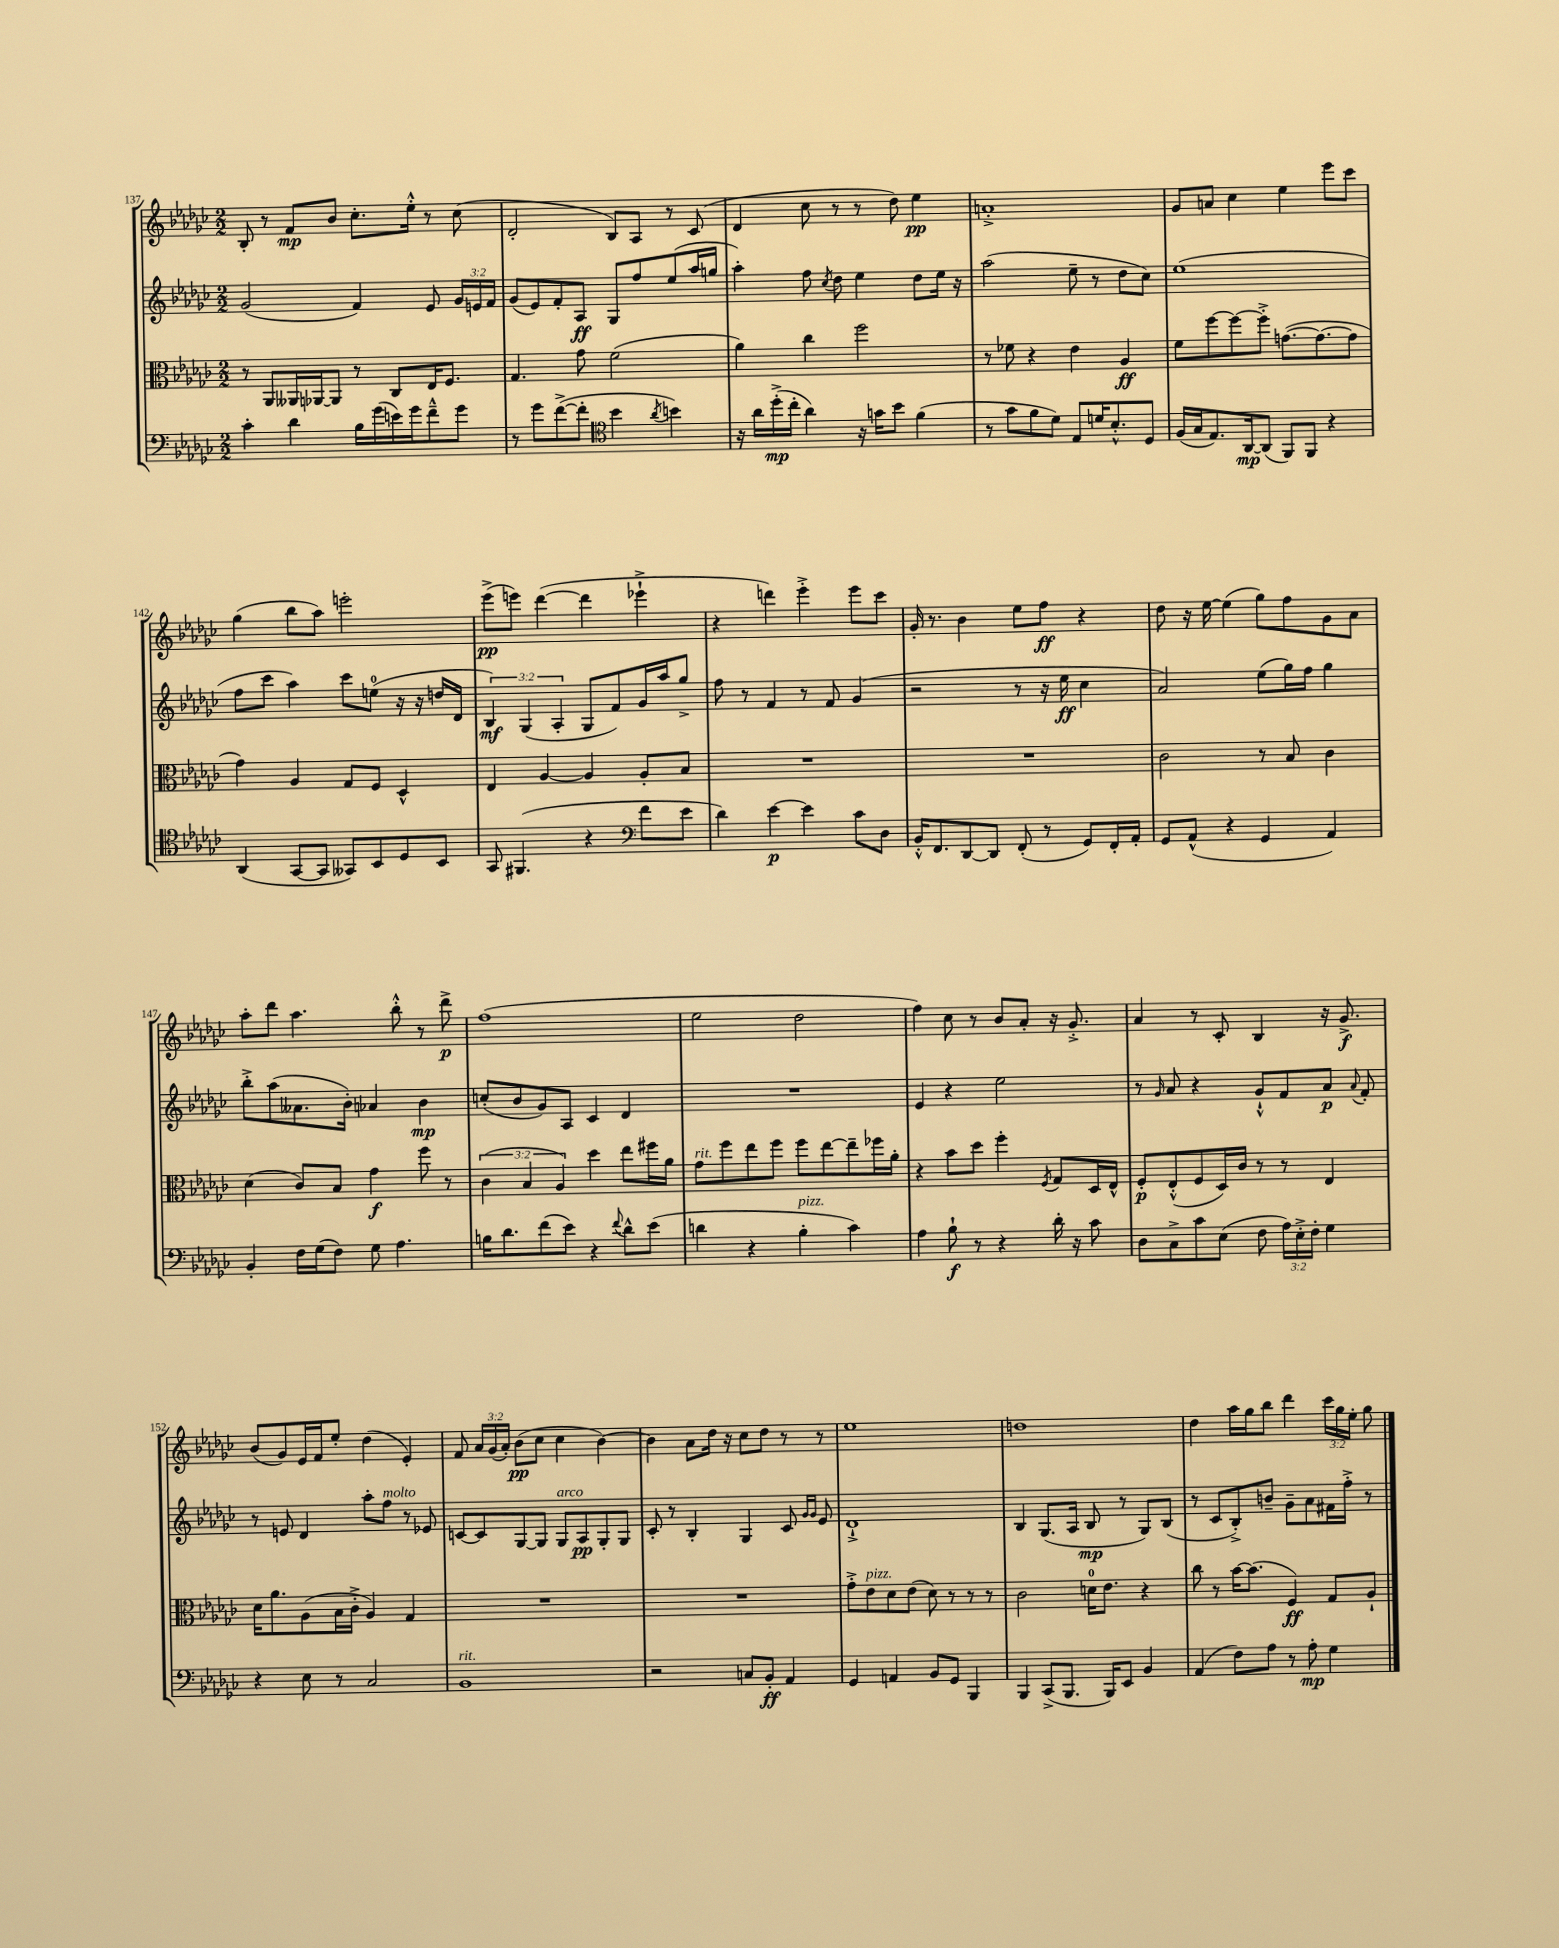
<<
\new StaffGroup <<
\new Staff = "s0" {
    \clef treble \key ges \major \numericTimeSignature \time 2/2 \override Staff.TupletNumber.text = #tuplet-number::calc-fraction-text
    \autoBeamOff bes8-. r8 f'8[\mp bes'8] ces''8.[-. ees''16]-.-^ r8 ces''8( |
    des'2-. bes8[) aes8] r8 ces'8( |
    des'4 ces''8 r8 r8 des''8) ees''4\pp |
    a'1-.-> |
    ges'8[ a'8] ces''4 ees''4 ees'''8[ ces'''8] |
    ges''4( bes''8[ aes''8]) e'''2-. |
    ees'''8[->\pp( e'''8]) des'''4~( des'''4 ees'''4-!-> |
    r4 d'''4) ees'''4-.-> ees'''8[ ces'''8] |
    ges'16-. r8. bes'4 ees''8[ f''8]\ff r4 |
    des''8 r16 ees''16~ ees''4( ges''8[) f''8 ges'8 aes'8] |
    aes''8[-. des'''8] aes''4. bes''8-.-^ r8 des'''8->\p |
    f''1( |
    ees''2 des''2 |
    f''4) ces''8 r8 bes'8[ aes'8]-. r16 ges'8.-.-> |
    aes'4 r8 ces'8-. bes4 r16 ges'8.->\f |
    bes'8[( ges'8) ees'16 f'16 ees''8]-. des''4( ees'4-.) |
    f'8 \tuplet 3/2 { aes'16[ ges'16( aes'16]-.) } bes'8[\pp( ces''8] ces''4 bes'4~) |
    bes'4 aes'8[ des''16] r16 ces''8[ des''8] r8 r8 |
    ees''1 |
    d''1 |
    des''4 aes''16[ ges''16 bes''8] des'''4 \tuplet 3/2 { ces'''16[ ges''16 ees''16]-. } ges''8 \bar "|." |
}
\new Staff = "s1" {
    \clef treble \key ges \major \numericTimeSignature \time 2/2 \override Staff.TupletNumber.text = #tuplet-number::calc-fraction-text
    \autoBeamOff ges'2( f'4) ees'8 \tuplet 3/2 { ges'16[ e'16 f'16] } |
    ges'8[( ees'8) f'8-. aes8]\ff ges8[ f''8 ees''8( aes''16 g''16] |
    aes''4-.) f''8 \acciaccatura { ces''8 } des''8 ees''4 des''8[ ees''16] r16 |
    aes''2( ees''8-- r8 des''8[ ces''8]) |
    ees''1( |
    f''8[ ces'''8] aes''4) ces'''8[ e''8]-0( r16 r16 d''16[ des'16] |
    \tuplet 3/2 { bes4\mf) ges4( aes4-. } ges8[ f'8) ges'16 aes''16 ges''8]-> |
    f''8 r8 f'4 r8 f'8 ges'4( |
    r2 r8 r16 ees''16\ff ces''4 |
    aes'2) ees''8[( ges''16) f''16] ges''4 |
    bes''8[-.-> aes''8( aeses'8. bes'16]-.) aes'4 bes'4\mp |
    c''8[-.( bes'8 ges'8) aes8] ces'4 des'4 |
    R1 |
    ees'4 r4 ees''2 |
    r8 \grace { ges'16 } aes'8 r4 ges'8[-!-^ f'8 aes'8]\p \appoggiatura { aes'8 } f'8-. |
    r8 e'8 des'4 aes''8[-. f''8]^\markup { \italic "molto" } r8 ees'8 |
    c'8[~ c'8 ges8~ ges8] ges8[^\markup { \italic "arco" } aes8\pp ges8-. ges8] |
    ces'8-. r8 bes4-. ges4 ces'8 \grace { ges'16[ ges'16] } ees'8 |
    des'1-!-> |
    bes4 ges8.[( aes16] bes8\mp r8 ges8[) bes8]( |
    r8 ces'8[ bes8-.->) b'8]-- ges'8[-- aes'8 fis'16 f''16]-.-> r8 \bar "|." |
}
\new Staff = "s2" {
    \clef alto \key ges \major \numericTimeSignature \time 2/2 \override Staff.TupletNumber.text = #tuplet-number::calc-fraction-text
    \autoBeamOff r8 aes,8[ aeses,16 aes,16~ aes,8] r8 ces8[ ees16 f8.] |
    ges4. ges'8 f'2( |
    aes'4) ces''4 f''2 |
    r8 fes'8 r4 ees'4 aes4\ff |
    f'8[ f''8~ f''8~ f''8]-.-> g'8.[~( g'8.~ g'8] |
    ges'4) aes4 ges8[ f8] des4-^ |
    ees4 aes4~ aes4 aes8[-. bes8] |
    R1 |
    R1 |
    ces'2 r8 bes8 ces'4 |
    des'4( ces'8[) bes8] ges'4\f f''8 r8 |
    \tuplet 3/2 { ces'4( bes4 aes4) } des''4 ees''8[ fis''16 aes'16] |
    ges'8[^\markup { \italic "rit." } f''8 ees''8 f''8] f''8[ ees''8~ ees''8-- fes''16 aes'16]-. |
    r4 bes'8[ des''8] f''4-. \acciaccatura { f8 } ges8[ des16 ees16]-^ |
    f8[-.\p ees8-.-^( f8 des16) ces'16] r8 r8 ees4 |
    des'16[ aes'8. aes8( bes16 ces'16]-.-> aes4) ges4 |
    R1 |
    R1 |
    ges'8[-.-> ees'8^\markup { \italic "pizz." } des'8 ees'8]( des'8) r8 r8 r8 |
    ces'2 d'16[-0 ees'8.] r4 |
    ces''8 r8 bes'16[~ bes'8.]( f4\ff) ges8[ aes8]-! \bar "|." |
}
\new Staff = "s3" {
    \clef bass \key ges \major \numericTimeSignature \time 2/2 \override Staff.TupletNumber.text = #tuplet-number::calc-fraction-text
    \autoBeamOff ces'4-. des'4 bes16[ ges'16( e'16) ges'16 f'8---^ ges'8] |
    r8 ges'8[ f'8~->( f'8]-. \clef tenor bes'4 \acciaccatura { aes'8 } b'4) |
    r16 aes'16[ des''16-.->\mp( ces''16]-. aes'4) r16 g'16[ bes'8] f'4( |
    r8 ges'8[ f'8 des'8]) ees8[ d'16 bes8.-.-^ des8] |
    f16[( ges16 ees8.) aes,16~\mp aes,8]( f,8[) f,8] r4 |
    aes,4( ges,8[~ ges,8] geses,8[) bes,8 des8 bes,8] |
    ges,8 fis,4.( r4 \clef bass f'8[ ees'8] |
    des'4) ees'4~\p ees'4 ces'8[ des8] |
    bes,16[-.-^ f,8. des,8~ des,8] f,8-.( r8 ges,8[) f,16-. aes,16]-. |
    ges,8[ aes,8]-^( r4 ges,4 aes,4) |
    bes,4-. f16[ ges16( f8]) ges8 aes4. |
    b16[ des'8. f'8( ees'8]) r4 \appoggiatura { f'8 } des'8[-^ ees'8]( |
    d'4 r4 bes4-.^\markup { \italic "pizz." } ces'4) |
    aes4 bes8-!\f r8 r4 des'16-. r16 ces'8 |
    des8[ ces8-> ces'8 ees8]( f8 \tuplet 3/2 { aes16[) ees16-.-> f16]-. } ges4 |
    r4 ees8 r8 ces2 |
    bes,1^\markup { \italic "rit." } |
    r2 c8[ bes,8]-.\ff aes,4 |
    ges,4 a,4 bes,8[ ges,8] bes,,4 |
    bes,,4 ces,8[->( bes,,8.] bes,,16[) ees,8] bes,4 |
    aes,4( f8[) aes8] r8 aes8-.\mp ges4 \bar "|." |
}
>>
>>
\layout { \context { \Score currentBarNumber = #137 } }
